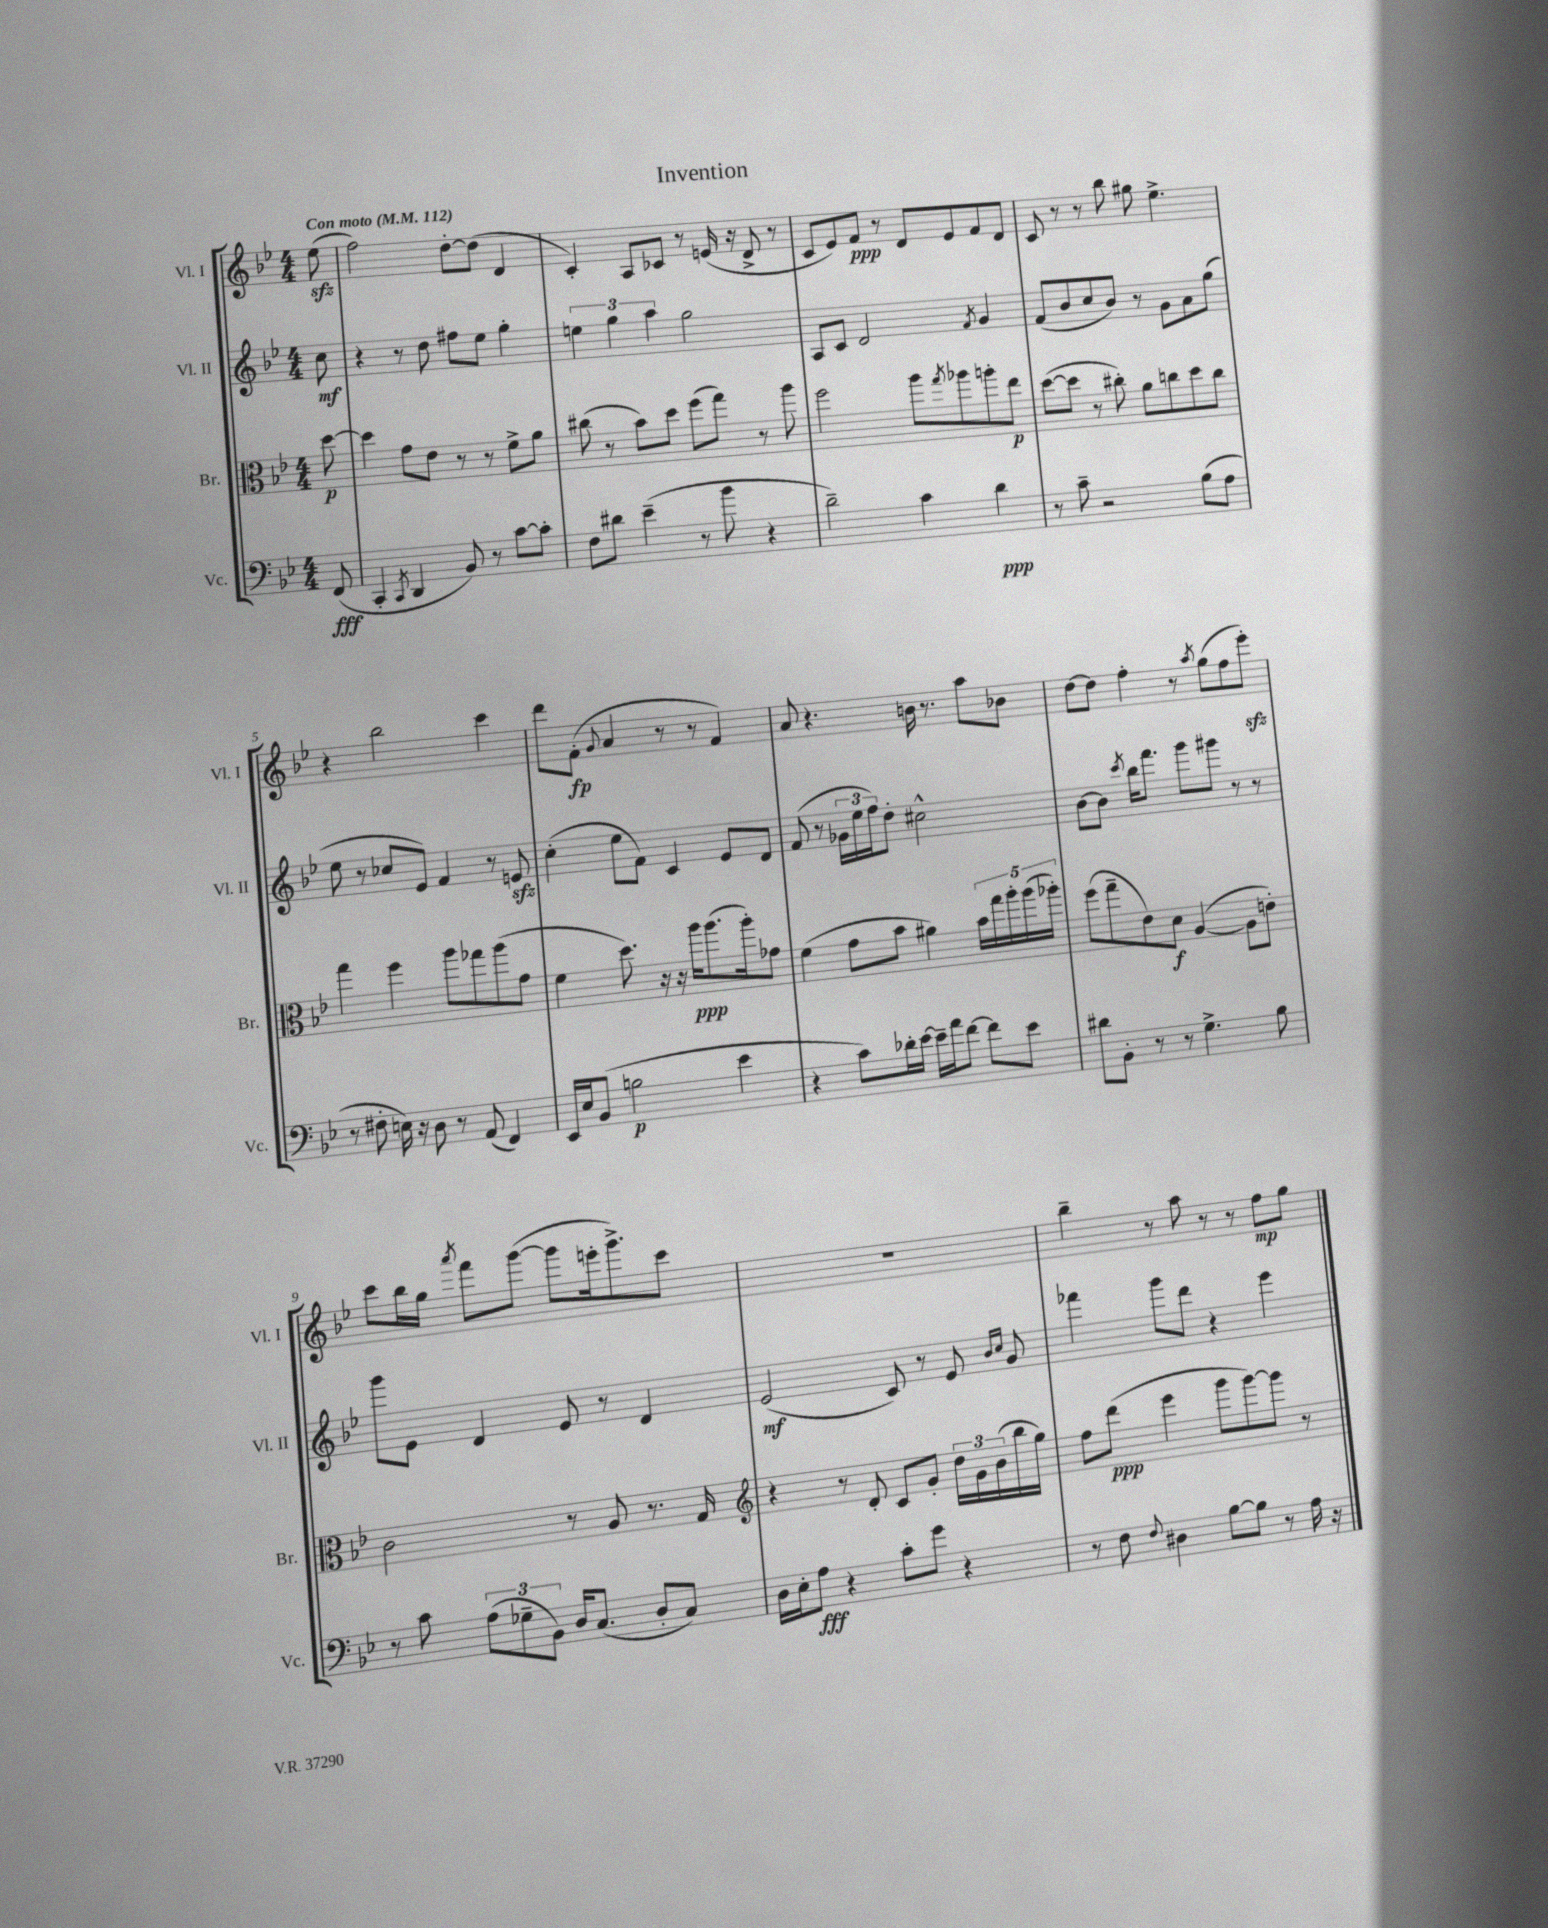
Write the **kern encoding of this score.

**kern	**kern	**kern	**kern
*staff4	*staff3	*staff2	*staff1
*clefF4	*clefC3	*clefG2	*clefG2
*k[b-e-]	*k[b-e-]	*k[b-e-]	*k[b-e-]
*M4/4	*M4/4	*M4/4	*M4/4
*MM112	*MM112	*MM112	*MM112
(8FF	[8dd	8cc	(8ee-
=	=	=	=
4CC'	4dd]	4r	2ff)
8qCC	.	.	.
4DD	8g	8r	.
.	8e-	8dd	.
8BB-)	8r	8ff#	[8dd'
8r	8r	8ee-	(8dd]
[8c	8f^	4gg'	4d
8c']	8a	.	.
=	=	=	=
8F	(8cc#	6ee	4c')
8d#	8r	.	.
.	.	6gg	.
(4e-~	8b-)	.	8A
.	.	6aa	.
.	8dd	.	8c-
8r	(8ff	2gg	8r
8b-	8gg)	.	(16e
.	.	.	16r
4r	8r	.	8d^
.	8aa	.	8r
=	=	=	=
2d~)	2ff	8A	8c
.	.	8c	8e-)
.	.	2d	8f
.	.	.	8r
4c	8aa	.	8d
.	8qgg	.	.
.	8aa-	.	8e-
.	.	8qf	.
4d	8aa'	4g	8f
.	8ee-	.	8d
=	=	=	=
8r	([8dd	(8f	8c
8c~	8dd]	8b-	8r
2r	8r	8cc	8r
.	8cc#')	8b-)	8bb-
.	8a	8r	8gg#
.	8cc	8g	4.ee-^
(8B-	8dd	8a	.
8A	8cc	(8gg	.
=	=	=	=
8r	4gg	8ee-	4r
8F#'	.	8r	.
16E)	4ff	8cc-	2bb-
16r	.	.	.
8D	.	8e-)	.
8r	8aa	4f	.
(8AA	8gg-	.	.
4FF)	(8aa	8r	4ccc
.	8g	8e	.
=	=	=	=
16EE-	4f	(4cc'	8ddd
16E-	.	.	.
(8BB-	.	.	(8f'
.	.	.	8qqg
2B	8.dd)	8ee-	4a
.	.	8f)	.
.	16r	.	.
.	16r	4c	8r
.	16aa	.	.
.	(8.aa	.	8r
4e-	.	8e-	4f)
.	16aa')	.	.
.	8g-	8d	.
=	=	=	=
4r	(4f	(8f	8a
.	.	8r	4.r
8c)	8g	24g-	.
.	.	24ee-	.
.	.	24ff)	.
16d-'	8b-	8dd'	.
[16e-	.	.	.
16e-~]	4a#)	2cc#^^	16b
16a	.	.	8.r
[8f	.	.	.
8f]	20b-	.	8aa
.	20gg	.	.
.	20aa'	.	.
8e-	.	.	8b-
.	(20aa	.	.
.	20aa-')	.	.
=	=	=	=
8d#	(8ff	[8b-	[8dd
8BB-'	8gg~	8b-]	8dd]
.	.	8qccc	.
8r	8e-)	16bb-	4ff'
.	.	8.fff	.
8r	8d	.	.
4.G^	([4A	8ggg	8r
.	.	.	8qaa
.	.	8ggg#	(8gg
.	8A]	8r	8ff
8B-	8e')	8r	8eee-')
=	=	=	=
8r	2c	8ggg	8ccc
8c	.	8e-	16bb-
.	.	.	16gg
.	.	.	8qaaa
(12A	.	4d	8fff
12G-~	.	.	.
.	.	.	([8ggg
12BB-)	.	.	.
16D	8r	8e-	8ggg]
(8.C	.	.	.
.	8A	8r	16eee'
.	.	.	8.ggg^)
8D'	8.r	4d	.
8C)	.	.	8ccc
.	16G	.	.
=	=	=	=
*	*clefG2	*	*
16D	4r	(2e-	1r
16E-'	.	.	.
8A	.	.	.
4r	8r	.	.
.	8d'	.	.
8c'	8c	8c)	.
8g	8g'	8r	.
4r	24dd	8e-	.
.	24g	.	.
.	(24b-	.	.
.	.	16qqb-	.
.	.	16qqcc	.
.	16bb-	8g	.
.	16gg)	.	.
=	=	=	=
8r	8ff	4fff-	4bb-~
8F	(8ddd	.	.
8qqF	.	.	.
4D#	4eee-	8ggg	8r
.	.	8ddd	8aa
[8B-	8ggg	4r	8r
8B-]	[8ggg)	.	8r
8r	8ggg]	4eee-	8ff
16A	8r	.	8gg
16r	.	.	.
==	==	==	==
*-	*-	*-	*-
